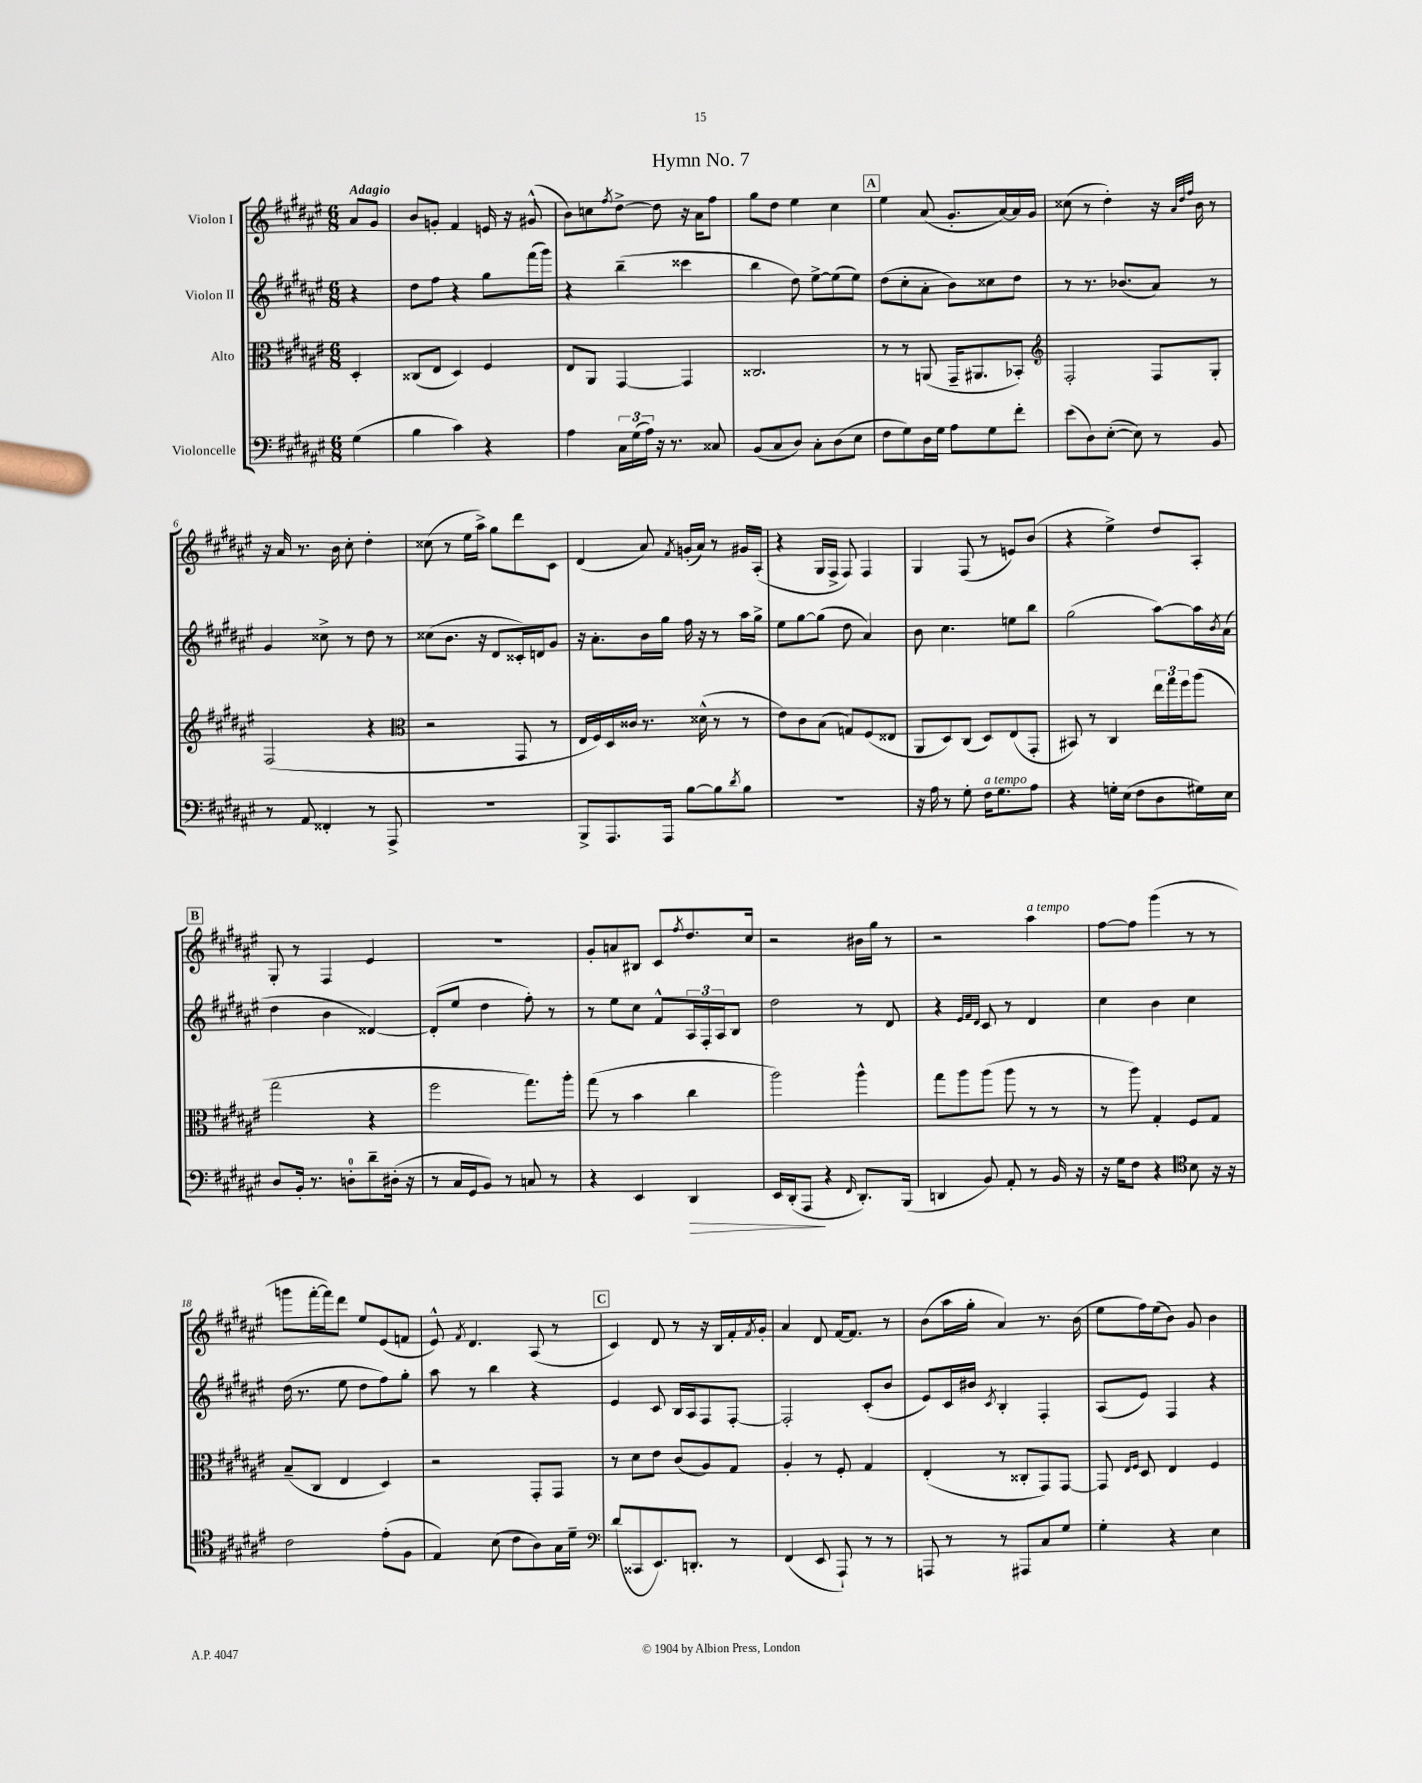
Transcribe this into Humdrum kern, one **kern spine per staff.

**kern	**kern	**kern	**kern
*staff4	*staff3	*staff2	*staff1
*clefF4	*clefC3	*clefG2	*clefG2
*k[f#c#g#d#a#e#]	*k[f#c#g#d#a#e#]	*k[f#c#g#d#a#e#]	*k[f#c#g#d#a#e#]
*M6/8	*M6/8	*M6/8	*M6/8
(4G#\	4D#'/	4r	8a#/L
.	.	.	8g#/J
=	=	=	=
4B\	(8C##/L	8dd#\L	8b/L
.	8E#/J	8ff#\J	8g'/J
4c#\)	4D#/)	4r	4f#/
4r	4F#/	8gg#\L	16e/
.	.	.	16r
.	.	(16fff#\L	(8g#^^/
.	.	16ggg#\JJ)	.
=	=	=	=
4A#\	8E#/L	4r	8b\L)
.	8AA#/J	.	8cc\
.	.	.	8qff#/
24C#\LL	[4GG#/	(4bb~\	[8dd#^\J
(24G#\	.	.	.
24A#\JJ)	.	.	.
16r	.	.	8dd#\]
8.r	.	.	.
.	4GG#/]	4ccc##\	16r
.	.	.	16a#\LK
8C##/	.	.	8ff#\J
=	=	=	=
(8BB/L	2.C##/	4bb\	8gg#\L
8C#/	.	.	8dd#\J
8D#/J)	.	8dd#\)	4ee#\
8C#'\L	.	[8ee#^\L	.
(8D#\	.	(8ee#\]	4cc#\
8E#\J	.	8ee#\J)	.
=	=	=	=
8F#\L	8r	(8dd#\L	4ee#\
8G#\)	8r	8cc#'\	.
16D#\L	(8AA/	8a#'\J	(8a#/
16G#\JJ	.	.	.
8A#\L	16GG#~/LK	8b\L)	8.g#'/L
.	8.AA#/	.	.
8G#\	.	8cc##\	.
.	.	.	[16a#/L)
8f#'\J	8BB-'/J)	8dd#\J	16a#/]
.	.	.	16g#/JJ
=	=	=	=
*	*clefG2	*	*
(8e#\L	2F#'/	8r	(8cc##\
8D#\)	.	8.r	8r
([8E#'\J	.	.	4dd#'\)
.	.	(8.b-/L	.
8E#\])	.	.	.
8r	8F#/L	8a#/J)	16r
.	.	.	32qqa#/LLL
.	.	.	32qqdd#/
.	.	.	32qqff#/JJJ
.	.	.	16b\
8BB/	8G#'/J	8r	8r
=	=	=	=
8r	(2F#/	4g#/	16r
.	.	.	16a#/
8AA#/	.	.	8.r
4FF##'/	.	8cc##^\	.
.	.	.	16b\
.	.	8r	8cc#'\
8r	4r	8dd#\	4dd#'\
8AAA#^/	.	8r	.
=	=	=	=
*	*clefC3	*	*
2.r	2r	(8cc##\L	(8cc##\
.	.	8.b\J	8r
.	.	.	16ee#\LL
.	.	16r	16aa#^\JJ)
.	.	8d#/L	8gg#\L
.	8GG#/	16c##'/L)	8ddd#\
.	.	16d/J	.
.	8r	8g#/J	8c#\J
=	=	=	=
8BBB^/L	16E#/LL	16r	(4d#/
.	16F#/)	8.a#'\L	.
8.AAA#/	16D#/	.	.
.	16c##/JJ	.	.
.	8.r	16b\L	8a#/)
16AAA#/Jk	.	16gg#\JJ	.
.	.	.	8qf#/
[8B\L	.	16ff#\	(16g'/LL
.	(16d##^^\	16r	16a#/JJ)
8B\]	8r	8r	8r
8qd#/	.	.	.
8B\J	8r	16aa#\LL	16g#/LL
.	.	16gg#^\JJ	(16A#'/JJ
=	=	=	=
2.r	8e#\L)	8ee#\L	4r
.	8c#\	[8gg#\	.
.	(8B\J	(8gg#\]J	16G#/LL
.	.	.	16F#^/JJ
.	8G/L)	8dd#\	8F#/)
.	(8F#/	4a#/)	4F#/
.	8E##/J	.	.
=	=	=	=
16r	8AA#/L	8b\	4G#/
16A#\	.	.	.
8r	8D#/)	4.cc#\	.
8G#'\	(8C#/J	.	(8F#/
16F#\LK	8D#/L)	.	8r
8.G#\	.	.	.
.	(8E#/	8ee\L	8e/L)
8A#\J	8GG#'/J	8bb\J	(8b/J
=	=	=	=
4r	8BB#/)	(2gg#\	4r
.	8r	.	.
16G'\LL	4C#/	.	4ee#^\)
(16E#\JJ	.	.	.
8F#\L	.	.	.
8D#\	24ee#\LL	[8aa#\L)	8dd#/L
.	24gg#\	.	.
.	24ff#\J	.	.
16G#\L)	(8aa#\J	16aa#\]L	8A#'/J
.	.	8qb/	.
16E#\JJ	.	(16a#\JJ	.
=	=	=	=
8D#/L	2gg#\	4dd#\	8G#'/
16BB'/Jk	.	.	8r
8.r	.	.	.
.	.	4b\	4F#/
8D'\L	.	.	.
8d#~\	4r	[4d##/)	4e#/
(16D#'\Jk	.	.	.
16r	.	.	.
=	=	=	=
8r	2ff#\	(8d##'/]L	2.r
16C#/LL	.	8ee#/J	.
16GG#/J	.	.	.
8BB/J)	.	4dd#\	.
8r	.	.	.
8C/	8.gg#\L)	8ff#'\)	.
8r	.	8r	.
.	16aa#'\Jk	.	.
=	=	=	=
4r	(8gg#\	8r	8g#'/L
.	8r	8ee#\L	8a/
4EE#/	4b\	8cc#\J	8B#/J
.	.	8f#^^/L	8c#/L
.	.	.	8qff#/
4DD#/	4cc#\	24A#/L	8.dd#/
.	.	24F#'/	.
.	.	24A#/J	.
.	.	8B/J	.
.	.	.	16cc#/Jk
=	=	=	=
16EE#/LL	2aa#\)	2dd#\	2r
(16DD#'/J	.	.	.
8AAA#/J	.	.	.
4r	.	.	.
16qqFF#/	.	.	.
8.DD#'/L)	4aa#^^\	8r	16b#\LL
.	.	.	16gg#\JJ
.	.	8d#/	8r
(16BBB/Jk	.	.	.
=	=	=	=
4DD/	8gg#\L	4r	2r
.	8aa#\	.	.
.	.	32qqe#/LLL	.
.	.	32qqf#/	.
.	.	32qqd#/JJJ	.
8BB/)	(8aa#\J	8c#/	.
8AA#'/	8aa#\	8r	.
8r	8r	4d#/	4aa#\
16BB/	8r	.	.
16r	.	.	.
=	=	=	=
16r	8r	4cc#\	[8ff#\L
16G#\LK	.	.	.
8F#\J	8aa#\)	.	8ff#\]J
4r	4G#'/	4b\	(4ggg#\
*clefC4	*	*	*
8B\	8F#/L	4cc#\	8r
16r	8G#/J	.	8r
16r	.	.	.
=	=	=	=
2c#\	(8B~/L	(16dd#\	8ggg\L
.	.	8.r	.
.	8C#/J	.	[16fff#'\L
.	.	.	16fff#\]J)
.	4E#/	8ee#\	8ddd#\J
.	.	8dd#\L	8ee#/L
(8e#'\L	4D#/)	8ff#\)	(8e#/
8F#\J	.	8gg#'\J	8f/J
=	=	=	=
4E#/)	2r	8aa#\	8e#^^/)
.	.	.	8qf#/
.	.	8r	4.d#/
(8B\	.	4bb\	.
8c#\L	.	.	.
8A#\)	8GG#'/L	4r	(8A#/
16G#\L	8GG#/J	.	8r
16d#~\JJ	.	.	.
=	=	=	=
*clefF4	*	*	*
(8d#/L	8r	4e#/	4c#/)
8CC##/	8d#\L	.	.
8.EE#/)	8e#\J	8c#/	8d#/
.	(8c#/L	16B/LL	8r
8.DD'/J	.	16A#/J	.
.	8A#/)	8F#/	16r
.	.	.	16B/LL
8r	8G#/J	[8F#'/J	16f#'/
.	.	.	8qf#/
.	.	.	16g#'/JJ
=	=	=	=
(4FF#/	4A#'/	2F#'/]	4a#/
8EE#/	8r	.	8d#/
8AAA#`/)	8F#'/	.	[16f#/LK
.	.	.	8.f#/]J
8r	4G#/	(8c#'/L	.
8r	.	8b/J	8r
=	=	=	=
8AAA/	(4E#'/	8e#/L)	(8b\L
8r	.	16c#/L	16aa#\L
.	.	16b#/JJ	16gg#'\JJ
.	.	8qc#/	.
8r	8r	4B'/	4a#/)
8AAA#/L	8C##'/L	.	.
8C#/	8GG#/)	4F#'/	8.r
8G#/J	[8GG#/J	.	.
.	.	.	(16b\
=	=	=	=
4G#'\	8GG#/]	(8A#/L	8ee#\L
.	16qqE#/LL	.	.
.	16qqF#/JJ	.	.
.	8D#/	8e#/J)	16ff#\L)
.	.	.	(16ee#\J
4r	4E#/	4F#/	8b\J)
.	.	.	8g#/
4E#\	4F#/	4r	4b\
==	==	==	==
*-	*-	*-	*-
